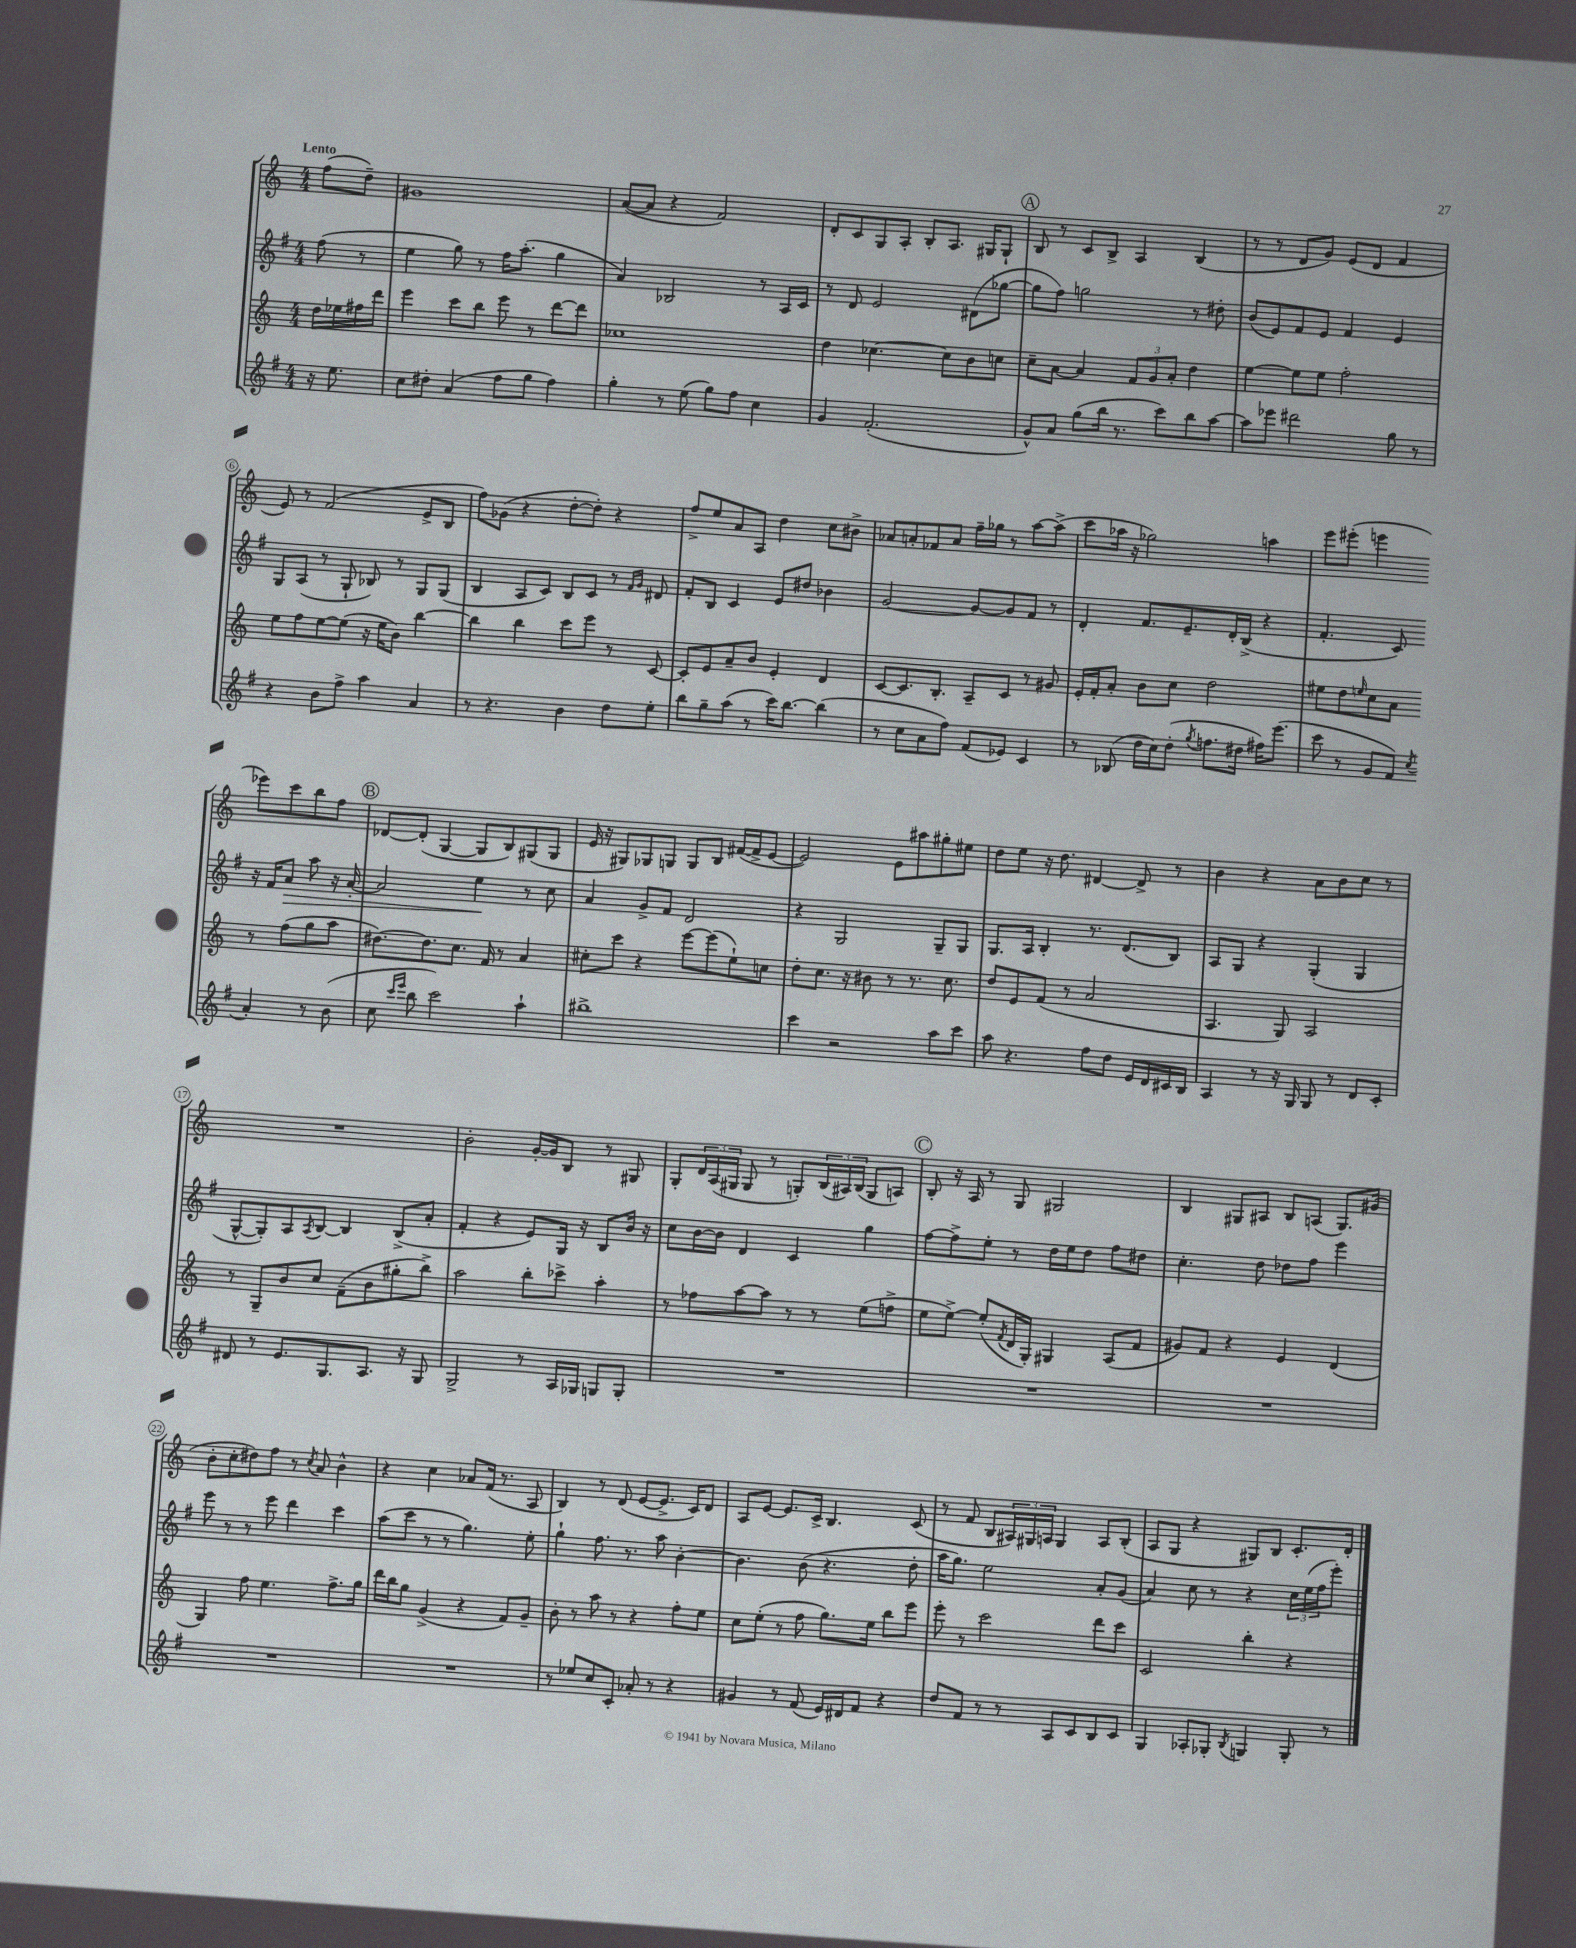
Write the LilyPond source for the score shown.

<<
\new StaffGroup <<
\new Staff = "s0" {
    \clef treble \key c \major \numericTimeSignature \time 4/4 \partial 4 \tempo "Lento"
    f''8( d''8--) |
    gis'1 |
    a'8~( a'8 r4 f'2) |
    d'8-. c'8 g8 a8-. b8-. a8. gis16 gis8-! |
    \mark \markup { \circle "A" } b8 r8 c'8 b8-> a4 b4( |
    r8 r8 d'8 g'8) e'8( d'8 f'4 |
    e'8) r8 f'2( e'8-> b8 |
    f''8) ges'8( r4 d''8~-. d''8-.) r4 |
    f''8-> e''8 a'8 a8 d''4 c''8 bis'8-> |
    aes'8 a'8-. fes'8 a'8 f''16-- ges''16 r8 a''8~ a''8->( |
    c'''8 aes''16 r16 ges''2) a''4 |
    e'''8 eis'''8-.( e'''4 ees'''8) c'''8 b''8 f''8 |
    \mark \markup { \circle "B" } des'8~ des'8-.( g4~ g8 b8) gis8( gis8 |
    e'16 r16 gis8) ges8 g8 g8 b8 fis'16~( fis'16-> e'8~ |
    e'2) e'8 ais''8 gis''8-. eis''8 |
    d''8 e''8 r16 d''8. dis'4~ dis'8-> r8 |
    b'4 r4 a'8 b'8 c''8 r8 |
    R1 |
    b'2-. g'16~-. g'16 b8 r8 gis8 |
    g8-. \tuplet 3/2 { d'16 a16( gis16 } gis8 r8 g8-.) \tuplet 3/2 { b16( ais16) b16( } g8 a8) |
    \mark \markup { \circle "C" } b8-. r16 a16 r8 g8 gis2 |
    b4 gis8 ais8 b8 a8( gis8.) gis'16( |
    b'8-. c''8-. dis''8) f''8 r8 \acciaccatura { c''8 } a'8 b'4-^ |
    r4 c''4 aes'8 f'16( r8. a8 |
    b4) r8 d'8( e'8~ e'8.-> c'16) d'8 |
    a8 e'8~ e'8. c'16-> b4. c'8( |
    r8 f'8 b8 \tuplet 3/2 { ais16) gis16 a16 } gis4 a8 b8-.( |
    a8 g8 r4 gis8) b8 c'8.-. d'16-. \bar "|." |
}
\new Staff = "s1" {
    \clef treble \key g \major \numericTimeSignature \time 4/4 \partial 4
    fis''8( r8 |
    e''4 g''8) r8 fis''16 a''8.-.( g''4 |
    a'4) bes2 r8 a16 c'16 |
    r8 d'8 e'2 dis'8( ges''8~ |
    \mark \markup { \circle "A" } ges''8 fis''8) g''2 r8 dis''8-. |
    b'8( e'8) fis'8 e'8 fis'4 e'4 |
    g8 a8( r8 g8-! bes8) r8 g8 g8( |
    b4 a8 c'8) b8 c'8 r8 \grace { fis'16 g'16 } dis'8 |
    fis'8-. b8 c'4 e'8 dis''8 bes'4 |
    g'2~ g'8~ g'8 fis'8 r8 |
    d'4-. fis'8. e'8.-- d'16-. b16->( r4 |
    fis'4.-. c'8) r16 fis'16 a'8\> a''8 r16 a'16~-. |
    \mark \markup { \circle "B" } a'2 e''4\! r8 c''8 |
    a'4 g'8-> fis'8 d'2 |
    r4 g2 g8-- g8 |
    g8. a16 b4-. r8. d'8.( b8) |
    a8 g8 r4 g4-.( g4 |
    g8~-^ g8-.) a8 \acciaccatura { a8 } b8~ b4 b8->( a'8-. |
    fis'4-. r4 e'8) g16 r16 b8 b'16 r16 |
    c''8 b'16~ b'16 d'4 c'4 g''4 |
    \mark \markup { \circle "C" } fis''8~ fis''8-> e''8-. r8 d''16 e''16 d''8 fis''8 dis''8 |
    c''4.-. d''8 des''8 fis''8 e'''4 |
    e'''8 r8 r8 e'''8 d'''4 c'''4 |
    a''8( c'''8 r8 r8 g''4.) e''8-. |
    g''4-! fis''8. r8. a''8 b'4~-. |
    b'4. b'8( r4. d''8-. |
    a''16 g''8.) e''2 a'8-. g'8( |
    a'4) c''8 r8 r4 \tuplet 3/2 { c''16 e''16( fis''16 } e'''8-.) \bar "|." |
}
\new Staff = "s2" {
    \clef treble \key c \major \numericTimeSignature \time 4/4 \partial 4
    d''16 ees''16 fis''16 d'''16 |
    e'''4 c'''8 b''8 e'''8 r8 d'''8~ d'''8 |
    ces''1 |
    d''4 ces''4.~ ces''8 b'8 c''8 |
    \mark \markup { \circle "A" } c''8-- a'8~ a'4 \tuplet 3/2 { f'8 g'8 a'8-. } d''4 |
    e''4~ e''8 e''8 f''2-. |
    e''8 f''8 e''8~ e''8( r16 e''16 b'8) b''4~ |
    b''4 b''4 c'''8 e'''8 r8 c'8~ |
    c'8-. e'8 a'8-- b'8 e'4-. d'4 |
    c'8~ c'8. b8.-. a8-- c'8 r8 gis'8 |
    e'16-. f'16-. a'8-. b'8 c''8 d''2 |
    eis''8 d''8 \grace { e''16 } c''8 a'8 r8 f''8( g''8 a''8 |
    \mark \markup { \circle "B" } dis''8.~) dis''8. c''8. f'16 r8 a'4 |
    cis''8-. c'''8 r4 e'''8~ e'''8( e''8-!) c''8 |
    d''8-. c''8. r16 bis'8 r8 r8. c''8. |
    d''8 e'8 f'8( r8 a'2 |
    a4. g8) a2 |
    r8 g8-- b'8 c''8 f'8--( b'8 gis''8-. b''8->) |
    a''2 b''8-. ces'''8-> a''4-. |
    r8 fes''8 a''8~ a''8 r8 r8 e''8( f''8-> |
    \mark \markup { \circle "C" } e''8 e''8~->) e''8-.( \acciaccatura { f'8 } d'16 g16-.) gis4 a8( f'8 |
    gis'8) f'8 r4 e'4 d'4( |
    g4) f''8 e''4. f''8.-> g''16 |
    d'''16 b''16 g''8 g'4->( r4 f'8) g'8-- |
    b'8-. r8 a''8 r8 r4 f''8-. e''8 |
    c''8 e''8-.( r8 f''8 g''8.) e''16 b''8 e'''8 |
    e'''8-. r8 c'''2 d'''8 c'''8 |
    c'2 b''4-. r4 \bar "|." |
}
\new Staff = "s3" {
    \clef treble \key g \major \numericTimeSignature \time 4/4 \partial 4
    r16 e''8. |
    c''8 dis''8-. a'4( fis''8 g''8 fis''4) |
    g''4-. r8 e''8( g''8) fis''8 c''4 |
    g'4 fis'2.-.( |
    \mark \markup { \circle "A" } g'8-^) a'8 g''8( b''16 r8. c'''8) b''8 a''8~ |
    a''8 ees'''8 dis'''2 g''8 r8 |
    r4 b'8 fis''8-> a''4 a'4 |
    r8 r4. b'4 d''8 e''8-. |
    b''8 g''8-- a''8( r8 c'''16) b''8.~ b''4( |
    r8 c''8 a'8 fis''8) fis'8( ees'8) c'4 |
    r8 bes8( d''16 c''16) d''8-.( \acciaccatura { g''8 } f''8. dis''16 fis''16) e'''8.( |
    c'''8 r8 g'8 fis'8) \acciaccatura { c''8 } a'4-. r8 b'8( |
    \mark \markup { \circle "B" } c''8 \grace { c'''16 e'''16 } b''8 c'''2) a''4-! |
    bis''1-> |
    c'''4 r2 a''8 c'''8 |
    a''8 r4. fis''8 d''8 e'16 d'16 cis'16 b16 |
    a4 r8 r16 g16 g8 r8 d'8 c'8-. |
    dis'8 r8 e'8. g8. a8. r16 g8 |
    g2-> r8 a16 ges16 g8 g8-. |
    R1 |
    \mark \markup { \circle "C" } R1 |
    R1 |
    R1 |
    R1 |
    r8 ees''8 c''8 c'8-. aes'8-. r8 r4 |
    gis'4 r8 fis'8( e'16) dis'16 fis'8 r4 |
    d''8 fis'8 r8 r8 a8 c'8 b8 c'8 |
    g4 aes8-. ges8-. \acciaccatura { b8 } g4 g8-. r8 \bar "|." |
}
>>
>>
\layout { \context { \Score \override BarNumber.stencil = #(make-stencil-circler 0.1 0.3 ly:text-interface::print) } }
